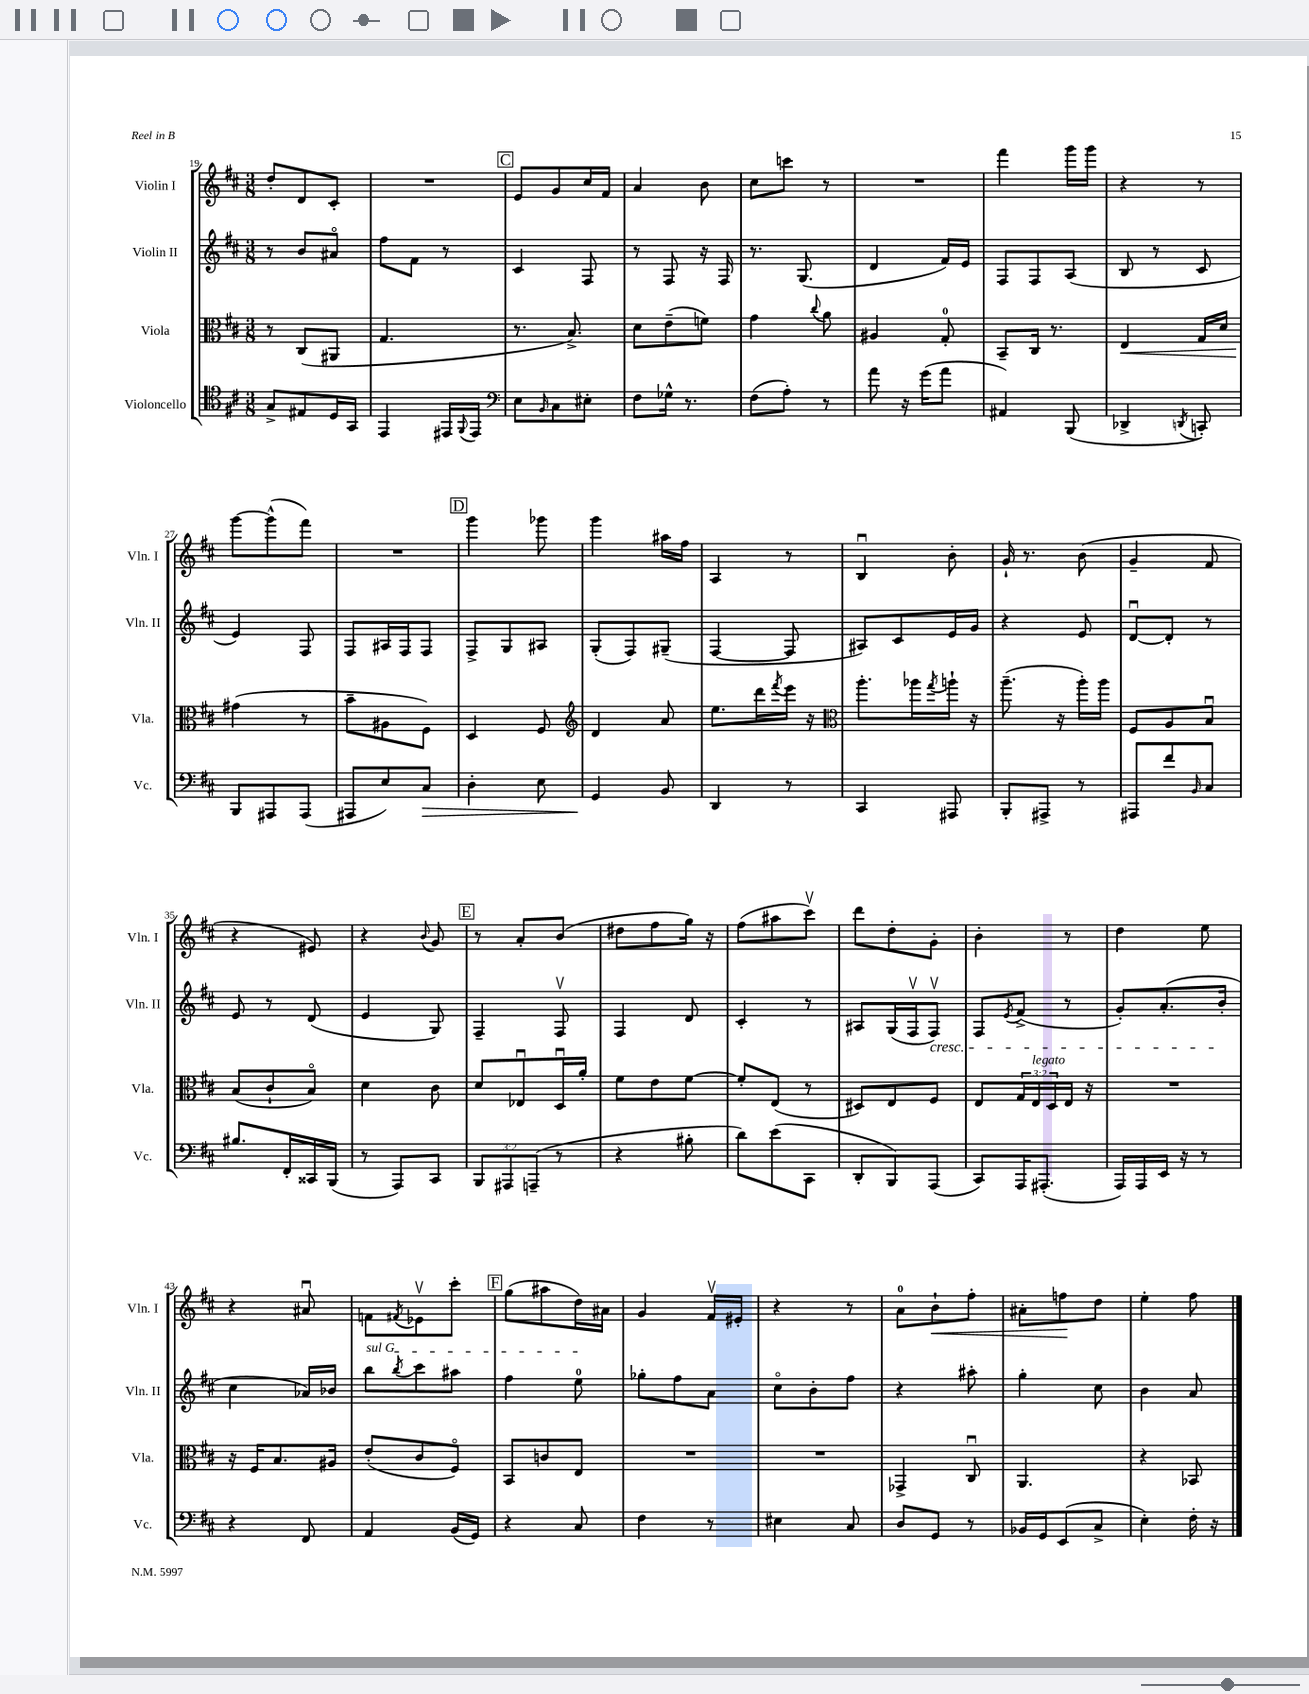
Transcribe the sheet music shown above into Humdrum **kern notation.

**kern	**dynam	**kern	**dynam	**kern	**kern	**dynam
*part4	*part4	*part3	*part3	*part2	*part1	*part1
*staff4	*staff4	*staff3	*staff3	*staff2	*staff1	*staff1
*I"Violoncello	*	*I"Viola	*	*I"Violin II	*I"Violin I	*
*I'Vc.	*	*I'Vla.	*	*I'Vln. II	*I'Vln. I	*
*clefC4	*	*clefC3	*	*clefG2	*clefG2	*
*k[f#c#]	*	*k[f#c#]	*	*k[f#c#]	*k[f#c#]	*
*M3/8	*	*M3/8	*	*M3/8	*M3/8	*
=19	=19	=19	=19	=19	=19	=19
8G^/L	.	8r	.	8r	8dd'/L	.
8E#X/	.	(8C#/L	.	8b/L	8d/	.
16D/L	.	8AA#X/J	.	8a#X/J	8c#'/J	.
16GG/JJ	.	.	.	.	.	.
=20	=20	=20	=20	=20	=20	=20
4EE/	.	4.G/	.	8ff#\L	4.r	.
.	.	.	.	8f#\J	.	.
16EE#X/LL	.	.	.	8r	.	.
8qqFF#/	.	.	.	.	.	.
16EE#/JJ	.	.	.	.	.	.
!!LO:REH:place=s1:t=C
=21	=21	=21	=21	=21	=21	=21
*clefF4	*	*	*	*	*	*
8E\L	.	8.r	.	4c#/	8e/L	.
16qqBB/	.	.	.	.	.	.
8C#\	.	.	.	.	8g/	.
.	.	8.B^/)	.	.	.	.
8E#X'\J	.	.	.	8F#/	16cc#/L	.
.	.	.	.	.	16f#/JJ	.
=22	=22	=22	=22	=22	=22	=22
8F#\L	.	8d\L	.	8r	4a/	.
16G-X^^\Jk	.	(8e~\	.	8F#/	.	.
8.r	.	.	.	.	.	.
.	.	8fn\J)	.	16r	8b\	.
.	.	.	.	16F#/	.	.
=23	=23	=23	=23	=23	=23	=23
(8F#\L	.	4g\	.	8.r	8cc#\L	.
8A'\J)	.	.	.	.	8cccn\J	.
.	.	.	.	(8.G/	.	.
.	.	8qqcc#/	.	.	.	.
8r	.	8a\	.	.	8r	.
=24	=24	=24	=24	=24	=24	=24
8a\	.	4A#X/	.	4d/	4.r	.
16r	.	.	.	.	.	.
(16g\KL	.	.	.	.	.	.
8a\J	.	8G'/	.	16f#/LL)	.	.
.	.	.	.	16e/JJ	.	.
=25	=25	=25	=25	=25	=25	=25
4AA#X/)	.	8BB~/L	.	8F#/L	4fff#\	.
.	.	16C#/Jk	.	8F#/	.	.
.	.	8.r	.	.	.	.
(8BBB/	.	.	.	(8A/J	16ggg\LL	.
.	.	.	.	.	16ggg\JJ	.
=26	=26	=26	=26	=26	=26	=26
!	!	!	!LO:HP:b	!	!	!
4DD-X^/	.	4E/	<	8B/	4r	.
.	.	.	.	8r	.	.
8qDDn/	.	.	.	.	.	.
8CCn'/)	.	16G/LL	.	8c#/	8r	.
.	.	16d/JJ	.	.	.	.
!!LO:LB:g=z
=27	=27	=27	=27	=27	=27	=27
8BBB/L	.	(4g#X\	.	4e/)	[8ggg\L	.
8AAA#X/	.	.	.	.	(8ggg^^\]	.
(8AAA#/J	.	8r	[	8F#/	8fff#\J)	.
=28	=28	=28	=28	=28	=28	=28
8AAA#X/L	.	8b~\L	.	8F#/L	4.r	.
8E/)	.	8A#X\	.	16A#X/L	.	.
.	.	.	.	16F#/J	.	.
!	!LO:HP:b	!	!	!	!	!
8C#/J	>	8F#\J)	.	8F#/J	.	.
!!LO:REH:place=s1:t=D
=29	=29	=29	=29	=29	=29	=29
4D'\	.	4D/	.	8F#^/L	4ggg\	.
.	.	.	.	8G/	.	.
8E\	.	8F#/	.	8A#X/J	8ggg-X\	.
=30	=30	=30	=30	=30	=30	=30
*	*	*clefG2	*	*	*	*
4GG/	.	4d/	.	(8G'/L	4ggg\	.
.	.	.	.	8F#/)	.	.
8BB/	]	8a/	.	(8G#X~/J	16aa#X\LL	.
.	.	.	.	.	16ff#\JJ	.
=31	=31	=31	=31	=31	=31	=31
4DD/	.	8.ee\L	.	[4F#/	4A/	.
.	.	16ddd\L	.	.	.	.
.	.	8qfff#/	.	.	.	.
8r	.	16eee\JJ	.	8F#/]	8r	.
.	.	16r	.	.	.	.
=32	=32	=32	=32	=32	=32	=32
*	*	*clefC3	*	*	*	*
4CC#/	.	8.aa'\L	.	8A#X/L)	4Bu/	.
.	.	.	.	8c#/	.	.
.	.	16aa-X\L	.	.	.	.
.	.	8qgg/	.	.	.	.
8AAA#X/	.	16aan`\JJ	.	16e/L	8b'\	.
.	.	16r	.	16g/JJ	.	.
=33	=33	=33	=33	=33	=33	=33
8BBB'/L	.	(8.aa~\	.	4r	16g`/	.
.	.	.	.	.	8.r	.
8AAA#X^/J	.	.	.	.	.	.
.	.	16r	.	.	.	.
8r	.	16aa'\LL)	.	8e/	(8b\	.
.	.	16aa\JJ	.	.	.	.
=34	=34	=34	=34	=34	=34	=34
8AAA#X/L	.	8F#/L	.	[8du/L	4g~/	.
8f#/	.	8A/	.	8d'/J]	.	.
16qqBB/	.	.	.	.	.	.
8C#/J	.	8Bu/J	.	8r	8f#/	.
!!LO:LB:g=z
=35	=35	=35	=35	=35	=35	=35
8.B#X/L	.	(8B/L	.	8e/	4r	.
.	.	8c#`/	.	8r	.	.
16FF#'/L	.	.	.	.	.	.
16CC##X/	.	8B/J)	.	(8d/	8e#X/)	.
(16BBB/JJ	.	.	.	.	.	.
=36	=36	=36	=36	=36	=36	=36
8r	.	4d\	.	4e/	4r	.
8AAA/L)	.	.	.	.	.	.
.	.	.	.	.	8qqb/	.
8CC#/J	.	8c#\	.	8G/)	8g/	.
!!LO:REH:place=s1:t=E
=37	=37	=37	=37	=37	=37	=37
12BBB/L	.	8d/L	.	4F#~/	8r	.
12AAA#X/	.	.	.	.	.	.
.	.	8E-Xu/	.	.	8a'/L	.
(12AAAn~/J	.	.	.	.	.	.
8r	.	16Du/L	.	8F#v/	(8b/J	.
.	.	16a'/JJ	.	.	.	.
=38	=38	=38	=38	=38	=38	=38
4r	.	8f#\L	.	4F#/	8dd#X\L	.
.	.	8e\	.	.	8ff#\	.
8B#X'\	.	[8f#\J	.	8d/	16gg\Jk)	.
.	.	.	.	.	16r	.
=39	=39	=39	=39	=39	=39	=39
8d\L)	.	8f#'/L]	.	4c#'/	(8ff#\L	.
(8e\	.	(8E/J	.	.	8aa#X\	.
8CC#\J	.	8r	.	8r	8ccc#v\J)	.
=40	=40	=40	=40	=40	=40	=40
8DD'/L	.	8D#X/L)	.	8A#X/L	8ddd\L	.
8BBB/)	.	8E/	.	(16G/L	8dd'\	.
.	.	.	.	16F#v/J	.	.
!	!	!	!	!LO:TX:b:i:t=cresc.	!	!
(8AAA/J	.	8F#/J	.	8F#v/J)	8g'\J	.
=41	=41	=41	=41	=41	=41	=41
8CC#/L)	.	8E/L	.	8F#/L	4b'\	.
.	.	.	.	8qe/	.	.
16AAA/K	.	24G/L	.	(8f#^/J	.	.
!	!	!LO:TX:a:i:t=legato	!	!	!	!
.	.	24E/	.	.	.	.
(8.AAA#X'/J	.	.	.	.	.	.
.	.	24D/	.	.	.	.
.	.	16E/JJ	.	8r	8r	.
.	.	16r	.	.	.	.
=42	=42	=42	=42	=42	=42	=42
16AAA/LL)	.	4.r	.	8g'/L)	4dd\	.
16AAA/	.	.	.	.	.	.
16EE/JJ	.	.	.	(8.a'/	.	.
16r	.	.	.	.	.	.
8r	.	.	.	.	8ee\	.
.	.	.	.	16b'/Jk	.	.
!!LO:LB:g=z
=43	=43	=43	=43	=43	=43	=43
4r	.	16r	.	4cc#\	4r	.
.	.	16F#/KL	.	.	.	.
.	.	8.B/	.	.	.	.
8FF#/	.	.	.	16a-X/LL)	8a#Xu/	.
.	.	16A#X/Jk	.	16b-X/JJ	.	.
=44	=44	=44	=44	=44	=44	=44
!	!	!	!	!LO:TX:a:i:t=sul G	!	!
4AA/	.	(8e'/L	.	8bb\L	8fn\L	.
.	.	.	.	8qbb/	8qf#X/	.
.	.	8c#/	.	8ccc#\	8e-Xv\	.
(16BB/LL	.	8F#/J)	.	8aa#X\J	8ccc#'\J	.
16GG/JJ)	.	.	.	.	.	.
!!LO:REH:place=s1:t=F
=45	=45	=45	=45	=45	=45	=45
4r	.	8BB/L	.	4ff#\	(8gg\L	.
.	.	8cn/	.	.	8aa#X\	.
8C#/	.	8E/J	.	8ee\	16dd\L)	.
.	.	.	.	.	16a#X\JJ	.
=46	=46	=46	=46	=46	=46	=46
4F#\	.	4.r	.	8gg-X'\L	4g/	.
.	.	.	.	8ff#\	.	.
8r	.	.	.	8a\J	16f#v/LL	.
.	.	.	.	.	16e#X'/JJ	.
=47	=47	=47	=47	=47	=47	=47
4E#X\	.	4.r	.	8cc#\L	4r	.
.	.	.	.	8b'\	.	.
8C#/	.	.	.	8ff#\J	8r	.
=48	=48	=48	=48	=48	=48	=48
8D/L	.	4GG-X^/	.	4r	8a\L	.
!	!	!	!	!	!	!LO:HP:b
8GG/J	.	.	.	.	8b`\	<
8r	.	8C#u/	.	8aa#X'\	8ff#'\J	.
=49	=49	=49	=49	=49	=49	=49
16BB-X/LL	.	4.AA/	.	4gg'\	8a#X'\L	.
16GG/J	.	.	.	.	.	.
(8EE/	.	.	.	.	8ffn\	.
8C#^/J	.	.	.	8cc#\	8dd\J	[
=50	=50	=50	=50	=50	=50	=50
4E'\)	.	4r	.	4b\	4ee'\	.
16F#'\	.	8BB-X/	.	8a/	8ff#\	.
16r	.	.	.	.	.	.
==	==	==	==	==	==	==
*-	*-	*-	*-	*-	*-	*-
